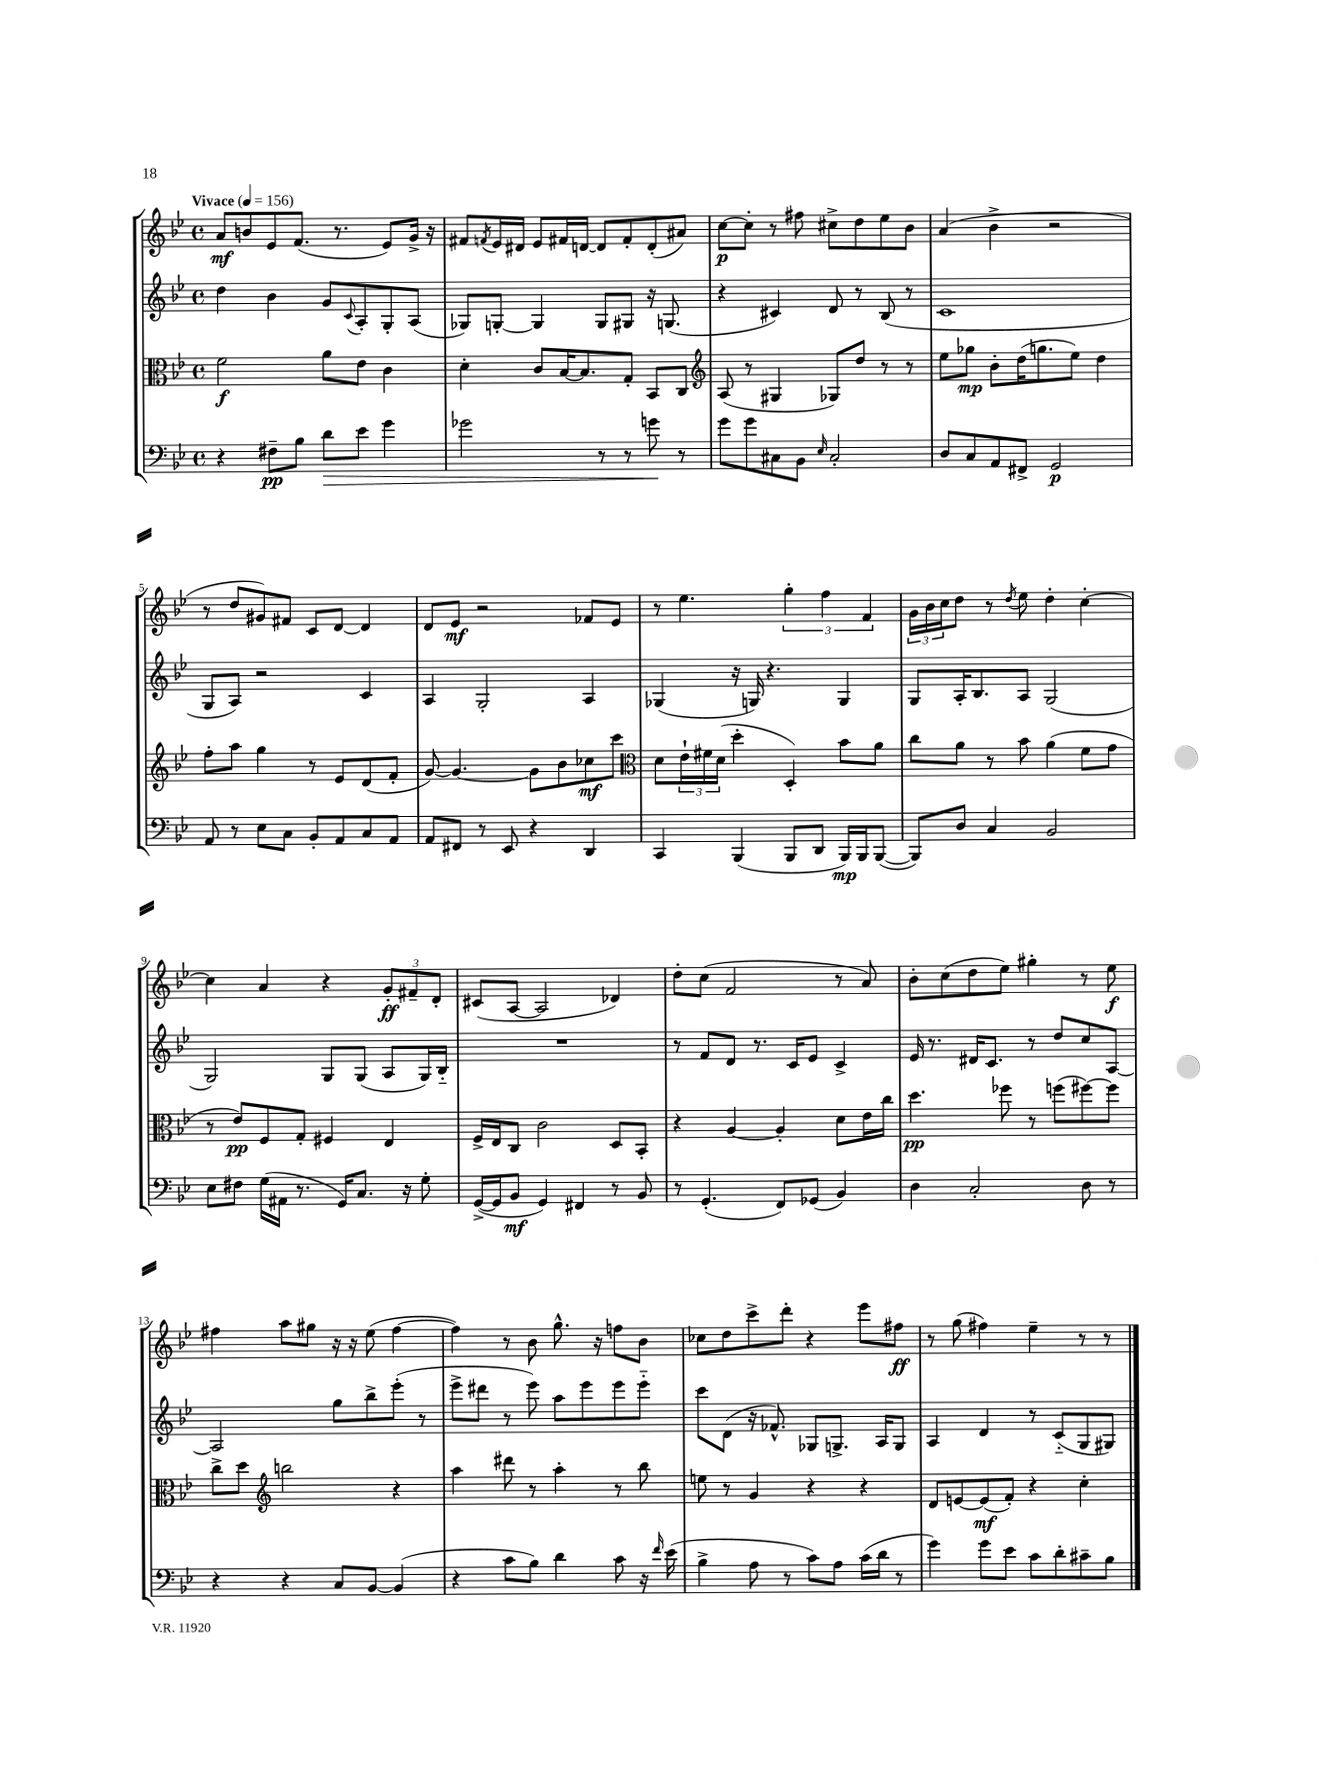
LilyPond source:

<<
\new StaffGroup <<
\new Staff = "s0" {
    \clef treble \key bes \major \defaultTimeSignature \time 4/4 \tempo "Vivace" 4 = 156
    a'8\mf b'8 ees'8 f'8.( r8. ees'8) g'16-> r16 |
    fis'8 \acciaccatura { f'8 } ees'16 dis'16 ees'8 fis'16 d'16~ d'8 fis'8-. d'8-.( ais'8) |
    c''8~\p c''8-. r8 fis''8 cis''8-> d''8 ees''8 bes'8 |
    a'4( bes'4-> r2 |
    r8 d''8 gis'8) fis'8 c'8 d'8~ d'4 |
    d'8 ees'8\mf r2 fes'8 ees'8 |
    r8 ees''4. \tuplet 3/2 { g''4-. f''4 f'4 } |
    \tuplet 3/2 { g'16 bes'16 c''16 } d''8 r8 \acciaccatura { d''8 } ees''8 d''4-. c''4~-. |
    c''4 a'4 r4 \tuplet 3/2 { g'8-.\ff fis'8-- d'8-. } |
    cis'8( a8~ a2 des'4) |
    d''8-. c''8( f'2 r8 a'8) |
    bes'8-. c''8( d''8 ees''8) gis''4-. r8 ees''8\f |
    fis''4 a''8 gis''8 r16 r16 ees''8( fis''4~ |
    fis''4) r8 bes'8 g''8.-^ r16 f''8 bes'8 |
    ces''8 d''8 c'''8-> d'''8-. r4 ees'''8 fis''8\ff |
    r8 g''8( fis''4) ees''4-- r8 r8 \bar "|." |
}
\new Staff = "s1" {
    \clef treble \key bes \major \defaultTimeSignature \time 4/4
    d''4 bes'4 g'8 \appoggiatura { c'8 } a8-. g8-. a8( |
    ges8) g8~-. g4 g8 gis8 r16 g8.( |
    r4 cis'4) d'8 r8 bes8( r8 |
    c'1 |
    g8 a8) r2 c'4 |
    a4 g2-. a4 |
    ges4( r16 g16) r4. g4 |
    g8 a16-. bes8. a8 g2( |
    g2) g8 g8( a8 g16) bes16-_ |
    R1 |
    r8 f'8 d'8 r8. c'16 ees'8 c'4-> |
    ees'16 r8. dis'16 c'8. r8 d''8 c''8 a8~ |
    a2 g''8 bes''8-> ees'''8-.( r8 |
    ees'''8-> dis'''8 r8 ees'''8) a''8 ees'''8 ees'''8 ees'''8-_ |
    c'''8 d'8( r16 fes'8.-^) ges8 g8.-> a16 g8 |
    a4 d'4 r8 c'8-_( g8 gis8) \bar "|." |
}
\new Staff = "s2" {
    \clef alto \key bes \major \defaultTimeSignature \time 4/4
    f'2\f a'8 ees'8 c'4 |
    d'4-. c'8 bes16~ bes8. g8-. bes,8 c8 |
    \clef treble a8( r8 gis4 ges8) d''8 r8 r8 |
    ees''8 ges''8\mp bes'8-. d''16( g''8. ees''8) d''4 |
    f''8-. a''8 g''4 r8 ees'8 d'8( f'8-. |
    g'8~) g'4.~ g'8 bes'8 ces''8\mf c'''8 |
    \clef alto d'8 \tuplet 3/2 { ees'16-! fis'16 d'16( } d''4-. d4-.) bes'8 a'8 |
    c''8 a'8 r8 bes'8 a'4( f'8 g'8 |
    r8 ees'8\pp) f8 g8-. fis4 ees4 |
    f16-> ees16 c8 c'2 d8 bes,8-. |
    r4 a4~ a4-. d'8 ees'16 c''16 |
    d''4.\pp fes''8 r8 f''8( fis''8~) fis''8 |
    c''8-> d''8 \clef treble b''2 r4 |
    a''4 dis'''8 r8 a''4-. r8 bes''8 |
    e''8 r8 g'4 r4 r4 |
    d'8 e'8~ e'8\mf( f'8-.) r4 c''4-. \bar "|." |
}
\new Staff = "s3" {
    \clef bass \key bes \major \defaultTimeSignature \time 4/4
    r4 fis8--\pp bes8 d'8\> ees'8 g'4 |
    ges'2 r8 r8 g'8\! r8 |
    g'8 g'8 cis8 bes,8 \grace { ees16 } cis2-. |
    d8 c8 a,8 fis,8-> g,2\p |
    a,8 r8 ees8 c8 bes,8-. a,8 c8 a,8 |
    a,8 fis,8 r8 ees,8 r4 d,4 |
    c,4 bes,,4( bes,,8 d,8 bes,,16\mp) bes,,16 bes,,8~( |
    bes,,8) d8 c4 bes,2 |
    ees8 fis8 g16( ais,16 r8. g,16) c8. r16 g8-. |
    g,16~->( g,16 bes,8\mf g,4) fis,4 r8 bes,8 |
    r8 g,4.-.( f,8) ges,8( bes,4) |
    d4 c2-. d8 r8 |
    r4 r4 c8 bes,8~ bes,4( |
    r4 c'8 bes8) d'4 c'8 r16 \grace { f'16 } ees'16( |
    bes4-> a8 r8 c'8) a8 c'16( d'16 r8 |
    g'4) g'8 ees'8 c'8 d'8-. cis'8-- bes8 \bar "|." |
}
>>
>>
